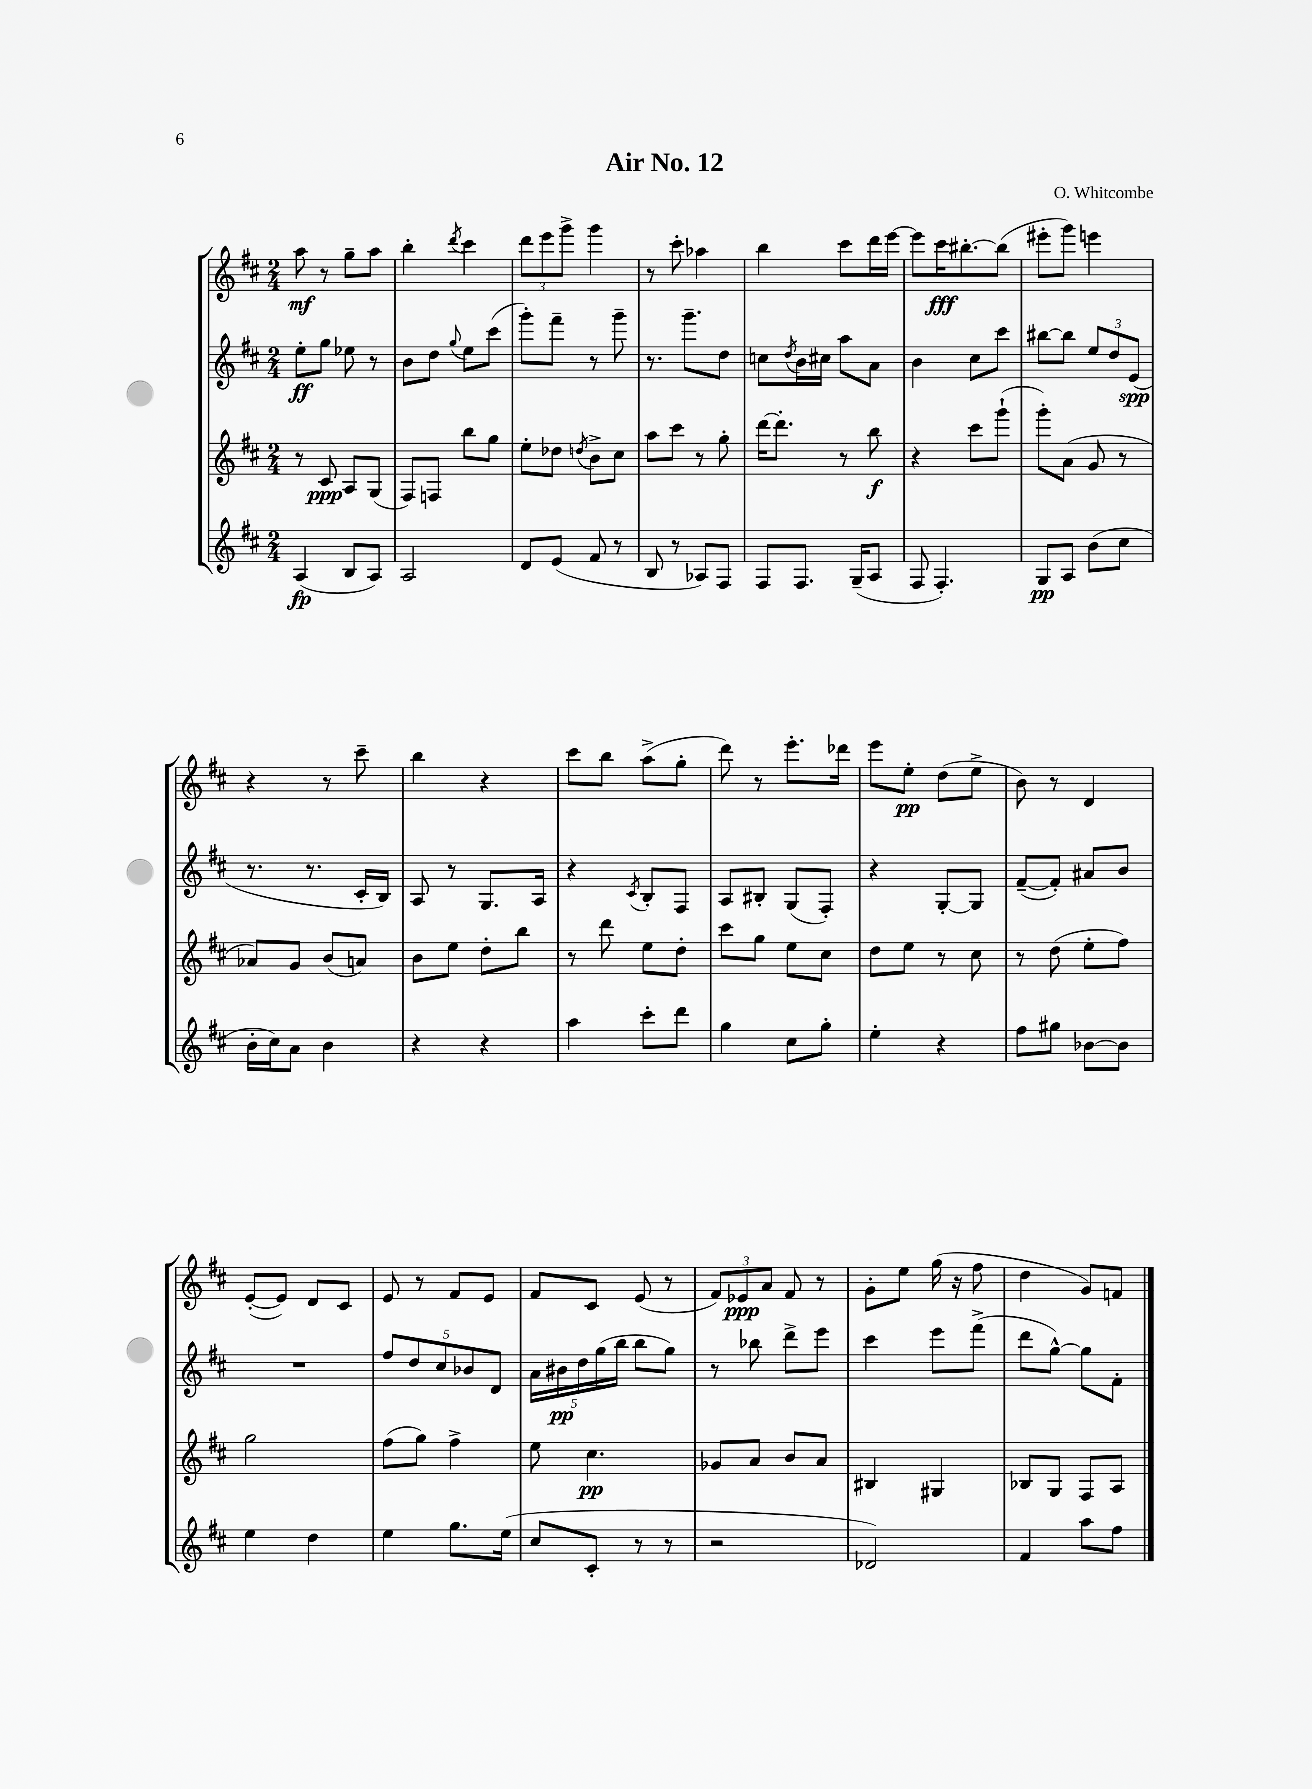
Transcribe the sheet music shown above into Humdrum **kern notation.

**kern	**kern	**kern	**kern
*staff4	*staff3	*staff2	*staff1
*clefG2	*clefG2	*clefG2	*clefG2
*k[f#c#]	*k[f#c#]	*k[f#c#]	*k[f#c#]
*M2/4	*M2/4	*M2/4	*M2/4
(4A/	8r	8ee'\L	8aa\
.	8c#/	8gg\J	8r
8B/L	8A/L	8ee-\	8gg~\L
8A/J)	(8G/J	8r	8aa\J
=	=	=	=
2A/	8F#/L)	8b\L	4bb'\
.	8F/J	8dd\J	.
.	.	8qqgg/	8qddd/
.	8bb\L	8ee\L	4ccc#\
.	8gg\J	(8ccc#\J	.
=	=	=	=
8d/L	8ee'\L	8ggg'\L)	12ddd\L
.	.	.	12eee\
(8e/J	8dd-\J	8fff#~\J	.
.	.	.	12ggg^\J
.	8qdd/	.	.
8f#/	8b^\L	8r	4ggg\
8r	8cc#\J	8ggg~\	.
=	=	=	=
8B/	8aa\L	8.r	8r
8r	8ccc#\J	.	8ccc#'\
.	.	8.ggg~\L	.
8A-/L)	8r	.	4aa-\
8F#/J	8gg'\	8dd\J	.
=	=	=	=
8F#/L	[16ddd\LK	8cc\L	4bb\
.	8.ddd'\]J	.	.
.	.	8qdd/	.
8.F#/J	.	16b\L	.
.	.	16cc#\JJ	.
.	8r	8aa\L	8ccc#\L
(16G~/LK	.	.	.
8A/J	8bb\	8a\J	16ddd\L
.	.	.	[16eee\JJ
=	=	=	=
8F#/	4r	4b\	8eee\]L
4.F#'/)	.	.	16ccc#\K
.	.	.	[8.bb#'\
.	8ccc#\L	8cc#\L	.
.	(8ggg`\J	8ccc#\J	(8bb#\]J
=	=	=	=
8G/L	8ggg'\L)	[8bb#\L	8eee#'\L
8A/J	(8a\J	8bb#\]J	8ggg\J)
(8b\L	8g/	12ee/L	4eee\
.	.	12dd/	.
8cc#\J	8r	.	.
.	.	(12e/J	.
=	=	=	=
16b'\LL	8a-/L)	8.r	4r
16cc#\J)	.	.	.
8a\J	8g/J	.	.
.	.	8.r	.
4b\	(8b/L	.	8r
.	8a/J)	16c#'/LL	8ccc#~\
.	.	16B/JJ)	.
=	=	=	=
4r	8b\L	8A/	4bb\
.	8ee\J	8r	.
4r	8dd'\L	8.G/L	4r
.	8bb\J	.	.
.	.	16A/Jk	.
=	=	=	=
4aa\	8r	4r	8ccc#\L
.	8ddd\	.	8bb\J
.	.	8qc#/	.
8ccc#'\L	8ee\L	8B'/L	(8aa^\L
8ddd\J	8dd'\J	8F#/J	8gg'\J
=	=	=	=
4gg\	8ccc#\L	8A/L	8ddd\)
.	8gg\J	8B#'/J	8r
8cc#\L	8ee\L	(8G/L	8.eee'\L
8gg'\J	8cc#\J	8F#'/J)	.
.	.	.	16ddd-\Jk
=	=	=	=
4ee'\	8dd\L	4r	8eee\L
.	8ee\J	.	8ee'\J
4r	8r	[8G'/L	(8dd\L
.	8cc#\	8G/]J	8ee^\J
=	=	=	=
8ff#\L	8r	([8f#~/L	8b\)
8gg#\J	(8dd\	8f#'/]J)	8r
[8b-\L	8ee'\L	8a#/L	4d/
8b-\]J	8ff#\J)	8b/J	.
=	=	=	=
4ee\	2gg\	2r	([8e'/L
.	.	.	8e/]J)
4dd\	.	.	8d/L
.	.	.	8c#/J
=	=	=	=
4ee\	(8ff#\L	10ff#/L	8e/
.	.	10dd/	.
.	8gg\J)	.	8r
.	.	10cc#/	.
8.gg\L	4ff#^\	.	8f#/L
.	.	10b-/	.
.	.	.	8e/J
.	.	10d/J	.
(16ee\Jk	.	.	.
=	=	=	=
8cc#/L	8ee\	20a\LL	8f#/L
.	.	20b#\	.
.	.	20dd\	.
8c#'/J	4.cc#\	.	8c#/J
.	.	(20gg\	.
.	.	20bb\JJ	.
8r	.	8bb\L	(8e/
8r	.	8gg\J)	8r
=	=	=	=
2r	8g-/L	8r	12f#/L)
.	.	.	12e-/
.	8a/J	8bb-\	.
.	.	.	12a/J
.	8b/L	8ddd^\L	8f#/
.	8a/J	8eee\J	8r
=	=	=	=
2d-/)	4B#/	4ccc#\	8g'\L
.	.	.	8ee\J
.	4G#/	8eee\L	(16gg\
.	.	.	16r
.	.	(8fff#^\J	8ff#\
=	=	=	=
4f#/	8B-/L	8ddd\L	4dd\
.	8G/J	[8gg^^\J)	.
8aa\L	8F#/L	8gg\]L	8g/L)
8ff#\J	8A/J	8f#'\J	8f/J
==	==	==	==
*-	*-	*-	*-
